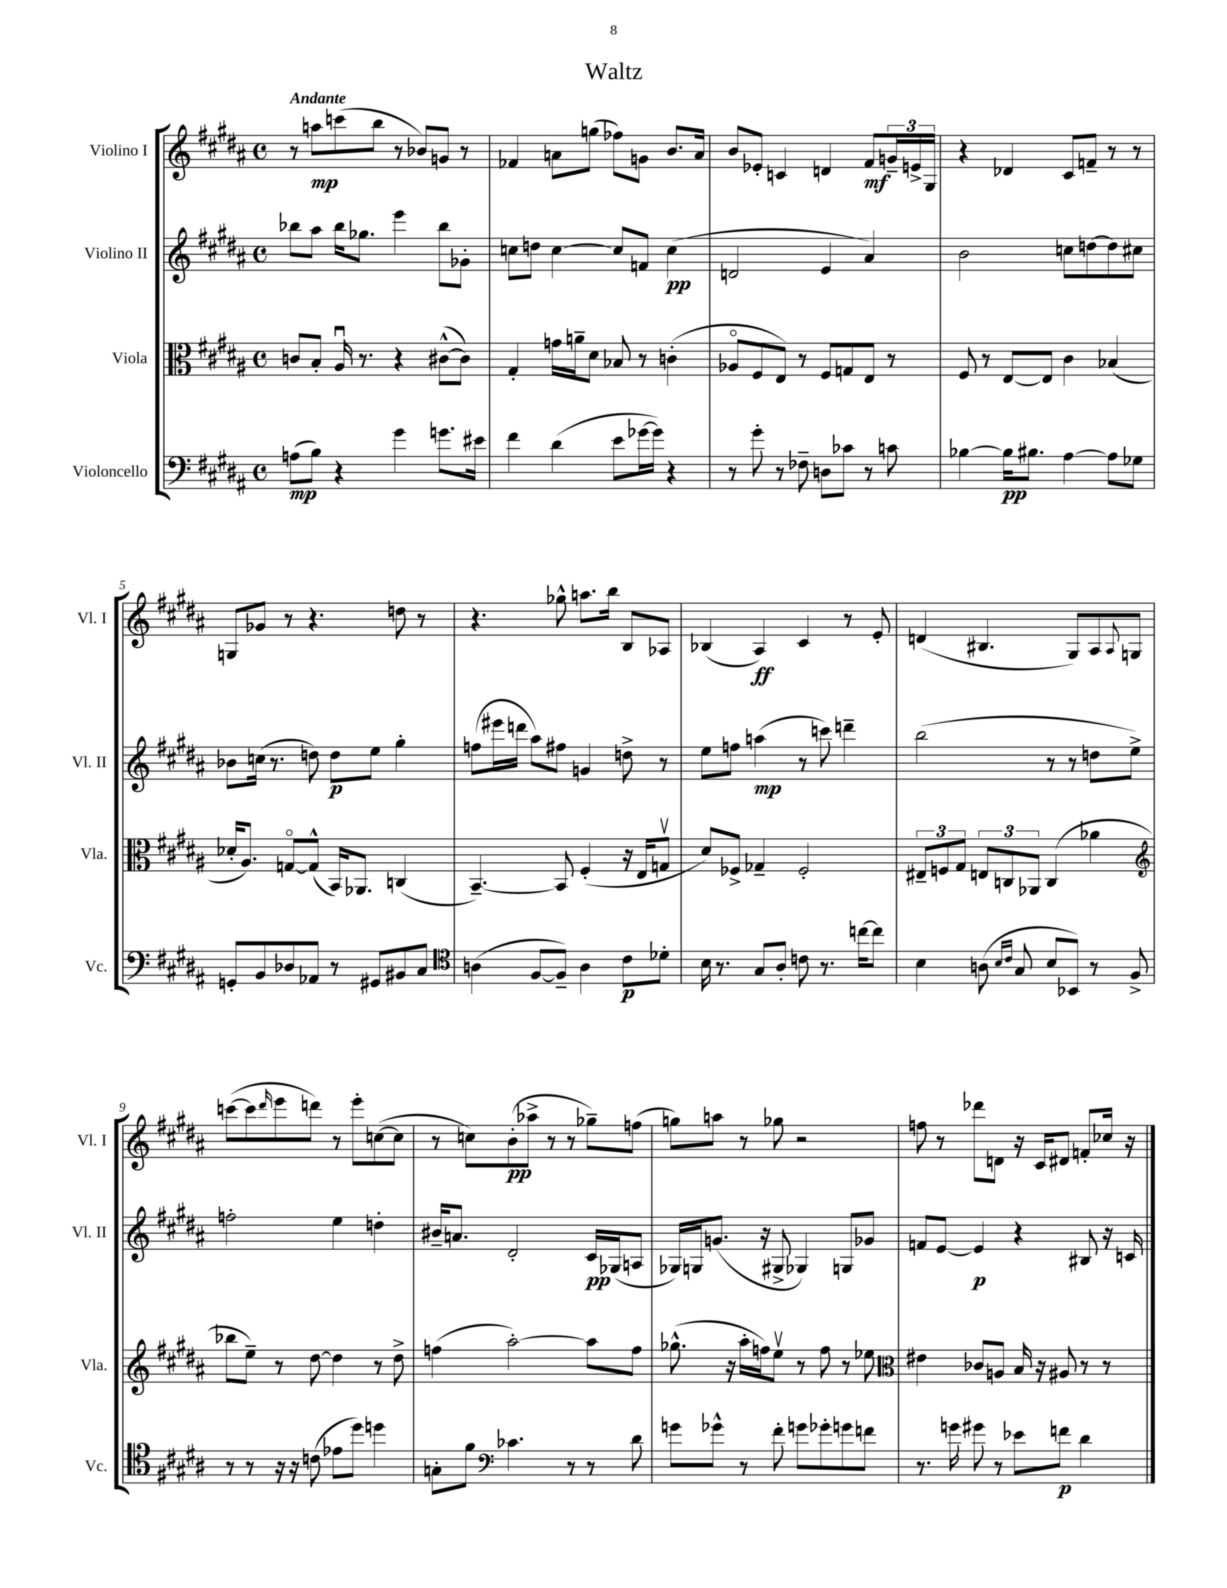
\header { title = "Waltz" }
<<
\new StaffGroup <<
\new Staff = "s0" \with { instrumentName = "Violino I" shortInstrumentName = "Vl. I" } {
    \clef treble \key b \major \defaultTimeSignature \time 4/4 \tempo "Andante"
    r8 a''8\mp c'''8( b''8 r8 bes'8) g'8 r8 |
    fes'4 a'8 g''8( fes''8) g'8 b'8. a'16 |
    b'8 ees'8-. c'4 d'4 fis'8\mf \tuplet 3/2 { g'16-- e'16-> gis16 } |
    r4 des'4 cis'8 f'8-- r8 r8 |
    g8 ges'8 r8 r4. d''8 r8 |
    r4. ges''8-^ a''8. b''16 b8 aes8 |
    bes4( ais4\ff) cis'4 r8 e'8-. |
    d'4( bis4. gis8) ais8 \appoggiatura { ais8 } g8 |
    c'''8~( c'''8 \grace { dis'''16 } e'''8 d'''8) r8 e'''8-. c''8~( c''8 |
    r8 c''8) b'8-.\pp( aes''8-> r8 r8 ges''8--) f''8( |
    g''8) a''8 r8 ges''8 r2 |
    f''8 r8 des'''8 d'8 r16 cis'16 dis'8 f'8-. ces''16 r16 \bar "|." |
}
\new Staff = "s1" \with { instrumentName = "Violino II" shortInstrumentName = "Vl. II" } {
    \clef treble \key b \major \defaultTimeSignature \time 4/4
    bes''8 ais''8 bes''16 ges''8. e'''4 bes''8 ges'8-. |
    c''8 d''8 c''4~ c''8 f'8 c''4\pp( |
    d'2 e'4 ais'4) |
    b'2 c''8 d''8~ d''8 cis''8 |
    bes'8 c''16( r8. d''8) d''8\p e''8 gis''4-. |
    f''8( eis'''16 d'''16 ais''8) fis''8 g'4 d''8-> r8 |
    e''8 f''8 a''4\mp( r8 c'''8) d'''4-- |
    b''2( r8 r8 d''8 e''8->) |
    f''2-. e''4 d''4-. |
    bis'16-- a'8. dis'2-. cis'16\pp ges16( a8 |
    ges16) g16 g'8.( r16 gis8-> ges4) g8 ges'8 |
    f'8 e'8~ e'4\p r4 bis8 r16 c'16 \bar "|." |
}
\new Staff = "s2" \with { instrumentName = "Viola" shortInstrumentName = "Vla." } {
    \clef alto \key b \major \defaultTimeSignature \time 4/4
    c'8 b8-. ais16\downbow r8. r4 cis'8~-^( cis'8) |
    gis4-. g'16 a'16-- dis'8 bes8 r8 c'4-.( |
    aes8\flageolet fis8 e8) r8 fis8 g8 e8 r8 |
    fis8 r8 e8~ e8 cis'4 bes4( |
    des'16-. ais8.) g8~\flageolet g8-^( b,16) aes,8. c4( |
    b,4.~--) b,8 fis4-.( r16 e16 g8\upbow |
    dis'8) fes8-> ges4-- fes2-. |
    \tuplet 3/2 { eis8-- f8 gis8 } \tuplet 3/2 { e8 c8 aes,8 } c4( aes'4 |
    \clef treble bes''8 e''8--) r8 dis''8~ dis''4 r8 dis''8-> |
    f''4( ais''2~-.) ais''8 f''8 |
    ges''8.-^( r16 ais''16-. f''16) e''8\upbow r8 f''8 r8 ees''8 |
    \clef alto eis'4 ces'8 a8 b16 r16 ais8 r8 r8 \bar "|." |
}
\new Staff = "s3" \with { instrumentName = "Violoncello" shortInstrumentName = "Vc." } {
    \clef bass \key b \major \defaultTimeSignature \time 4/4
    a8\mp( b8) r4 gis'4 g'8. eis'16 |
    fis'4 dis'4( e'8 ges'16~ ges'16) r4 |
    r8 gis'8-. r8 fes8-- d8 ces'8 r8 c'8 |
    bes4~ bes16\pp bis8. ais4~ ais8 ges8 |
    g,8-. b,8 des8 aes,8 r8 gis,8 bis,8 cis8 |
    \clef tenor a4( fis8~ fis8--) a4 cis'8\p des'8-. |
    b16 r8. gis8 ais8-. c'8 r8. c''16~ c''8 |
    b4 a8( \grace { b16 cis'16 } gis8 b8 bes,8) r8 fis8-> |
    r8 r8 r16 r16 c'8( ees'8 dis''8) d''4 |
    g8-. fis'8 \clef bass ces'4. r8 r8 dis'8 |
    g'8 ges'8-^ r8 fis'8-. g'8 ges'8-. g'8 f'8 |
    r8. g'16 gis'8 r8 ees'8 f'8\p dis'4 \bar "|." |
}
>>
>>
